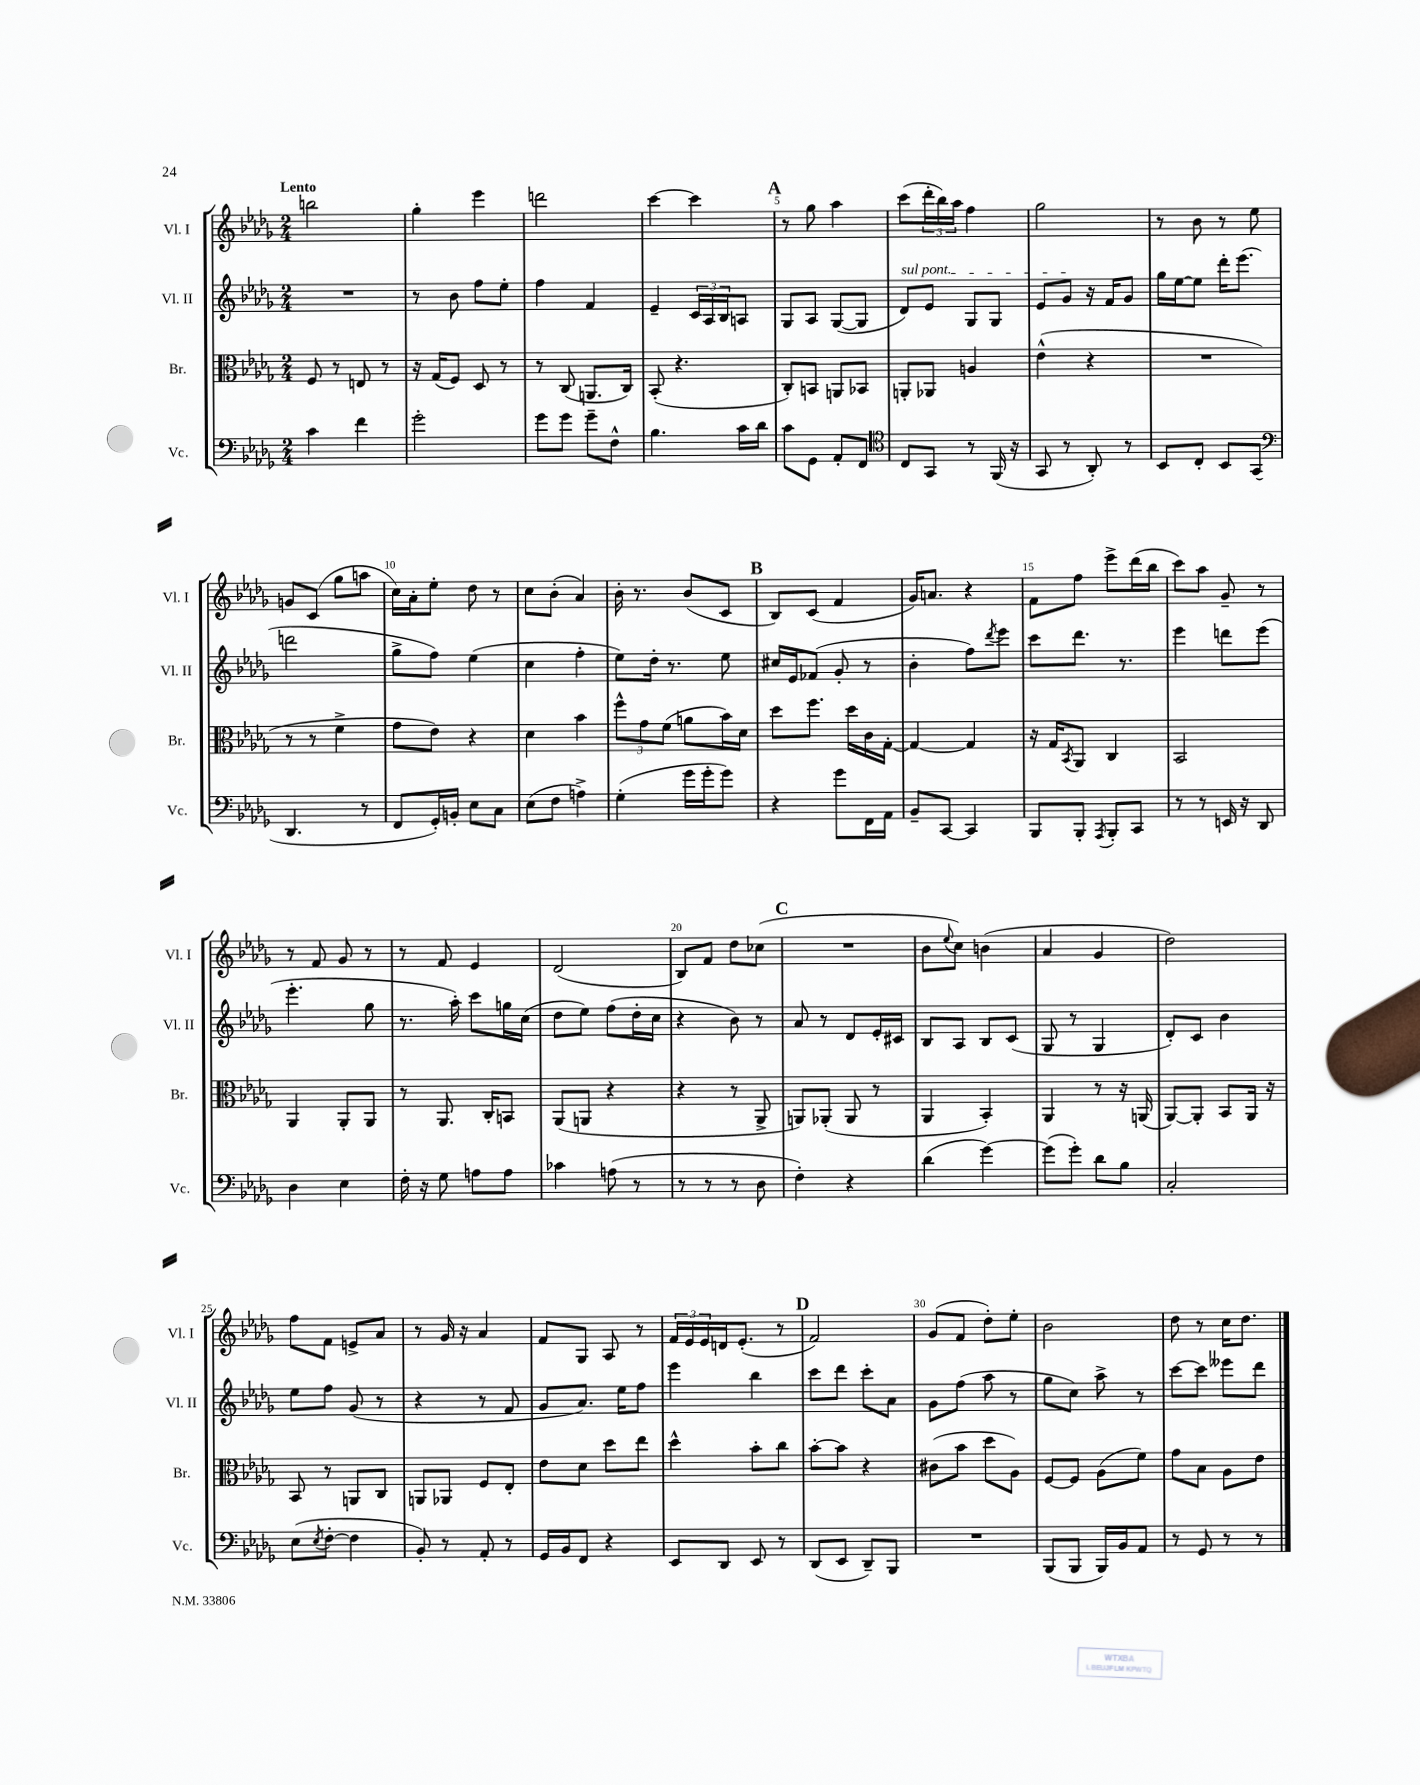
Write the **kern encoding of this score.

**kern	**kern	**kern	**kern
*part4	*part3	*part2	*part1
*staff4	*staff3	*staff2	*staff1
*I"Vc.	*I"Br.	*I"Vl. II	*I"Vl. I
*I'Vc.	*I'Br.	*I'Vl. II	*I'Vl. I
*clefF4	*clefC3	*clefG2	*clefG2
*k[b-e-a-d-g-]	*k[b-e-a-d-g-]	*k[b-e-a-d-g-]	*k[b-e-a-d-g-]
*M2/4	*M2/4	*M2/4	*M2/4
=1	=1	=1	=1
!	!	!	!LO:TX:a:B:t=Lento
4c\	8F/	2r	2bbn\
.	8r	.	.
4f\	8En/	.	.
.	8r	.	.
=2	=2	=2	=2
2g-'\	16r	8r	4gg-'\
.	(16G-/KL	.	.
.	8F/J)	8b-\	.
.	8D-/	8ff\L	4eee-\
.	8r	8ee-'\J	.
=3	=3	=3	=3
8g-\L	8r	4ff\	2dddn\
8g-\J	(8C/	.	.
8g-~\L	8.AAn/L	4f/	.
8F^^\J	.	.	.
.	16C/Jk)	.	.
=4	=4	=4	=4
4.B-\	(8BB-'/	4e-~/	[4ccc\
.	4.r	.	.
.	.	24c/LL	4ccc\]
.	.	24A-/	.
.	.	24B-/J	.
16c\LL	.	8An/J	.
16d-\JJ	.	.	.
!!LO:REH:place=s1:t=A
=5	=5	=5	=5
8c\L	8C'/L)	8G-/L	8r
8GG-\J	8BBn/J	8A-/J	8gg-\
8AA-'/L	8AAn/L	([8G-/L	4aa-\
8FF/J	8BB-X/J	8G-/J]	.
=6	=6	=6	=6
*clefC4	*	*	*
!	!	!LO:TX:a:i:t=sul pont.	!
8C/L	8AAn'/L	8d-/L)	(8ccc\L
8GG-/J	8AA-X/J	8e-/J	24ddd-'\L
.	.	.	24bb-\)
.	.	.	24aa-\JJ
8r	4An/	8G-/L	4ff\
(16FF/	.	8G-/J	.
16r	.	.	.
=7	=7	=7	=7
8GG-/	(4e-^^\	8e-/L	2gg-\
8r	.	8g-/J	.
8AA-'/)	4r	16r	.
.	.	16f/KL	.
8r	.	8g-/J	.
=8	=8	=8	=8
8BB-/L	2r	16gg-\LL	8r
.	.	[16ee-\J	.
8C'/J	.	8ee-\J]	8b-\
8BB-/L	.	16ddd-'\KL	8r
.	.	(8.eee-\J	.
(8GG-/J	.	.	8ee-\
!!LO:LB:g=z
=9	=9	=9	=9
*clefF4	*	*	*
4.DD-/	8r	2dddn\	8gn/L
.	8r	.	(8c/J
.	4f^\	.	8gg-\L
8r	.	.	8aan\J
=10	=10	=10	=10
8FF/L	8g-\L	8gg-^\L	16cc\LL)
.	.	.	16a-'\J
16GG-'/L)	8e-\J)	8ff\J)	8ee-'\J
16BBn'/JJ	.	.	.
8E-\L	4r	(4ee-\	8dd-\
8C\J	.	.	8r
=11	=11	=11	=11
(8E-\L	4d-\	4cc\	8cc\L
8F\J	.	.	(8b-'\J
4An^\)	4b-\	4ff'\	4a-/)
=12	=12	=12	=12
(4G-'\	12ff^^\L	8ee-\L)	16b-'\
.	.	.	8.r
.	12g-\	.	.
.	.	16dd-'\Jk	.
.	(12f\J	.	.
.	.	8.r	.
16g-\LL	8an\L	.	(8b-/L
16g-'\J	.	.	.
8g-\J)	16b-\L)	8ee-\	8c/J
.	16d-\JJ	.	.
!!LO:REH:place=s1:t=B
=13	=13	=13	=13
4r	8dd-\L	16cc#X/LL	8B-/L)
.	.	16e-/J	.
.	8.ff\J	(8f-X/J	(8c/J
8g-\L	.	8g-'/	4f/
.	16dd-\LL	.	.
16FF\L	16c\	8r	.
16AA-\JJ	[16G-'\JJ	.	.
=14	=14	=14	=14
8BB-~/L	4G-/_	4b-'\	16g-/KL)
.	.	.	8.an/J
[8CC/J	.	.	.
4CC/]	4G-/]	8ff\L)	4r
.	.	8qddd-/	.
.	.	8eee-\J	.
=15	=15	=15	=15
8BBB-/L	16r	8ccc\L	8f\L
.	16G-/KL	.	.
.	8qBB-/	.	.
8BBB-'/J	8AA-/J	8.ddd-\J	8ff\J
8qAAA-/	.	.	.
8BBB-'/L	4C/	.	8eee-^\L
.	.	8.r	.
8CC/J	.	.	(16ddd-\L
.	.	.	16bb-\JJ
=16	=16	=16	=16
8r	2BB-/	4eee-\	8ccc\L)
8r	.	.	8aa-\J
16EEn/	.	8dddn\L	8g-~/
16r	.	.	.
8DD-/	.	(8eee-\J	8r
!!LO:LB:g=z
=17	=17	=17	=17
4D-\	4AA-/	4.eee-'\	8r
.	.	.	8f/
4E-\	8AA-'/L	.	8g-/
.	8AA-/J	8gg-\	8r
=18	=18	=18	=18
16F'\	8r	8.r	8r
16r	.	.	.
8G-\	8.AA-/	.	8f/
.	.	16aa-'\)	.
8An\L	.	8ccc\L	4e-/
.	16C'/KL	.	.
8A\J	8BBn/J	16ggn\L	.
.	.	(16cc\JJ	.
=19	=19	=19	=19
4c-X\	(8AA-/L	8dd-\L	(2d-/
.	8AAn/J	8ee-\J)	.
(8An\	4r	(8ff\L	.
8r	.	16dd-'\L	.
.	.	16cc\JJ	.
=20	=20	=20	=20
8r	4r	4r	8B-/L)
8r	.	.	8f/J
8r	8r	8b-\)	8dd-\L
8D-\	8AA-^/	8r	(8cc-X\J
!!LO:REH:place=s1:t=C
=21	=21	=21	=21
4F'\)	8AAn/L)	8a-/	2r
.	(8AA-X'/J	8r	.
4r	8AA-/	8d-/L	.
.	8r	16e-'/L	.
.	.	16c#X/JJ	.
=22	=22	=22	=22
(4d-\	4AA-/	8B-/L	8b-\L
.	.	.	8qqee-/
.	.	8A-/J	8cc\J)
[4g-\)	4BB-'/)	8B-/L	(4bn\
.	.	(8c/J	.
=23	=23	=23	=23
(8g-\L]	4AA-/	8G-/	4a-/
8g-'\J)	.	8r	.
8d-\L	8r	4G-/	4g-/
8B-\J	16r	.	.
.	(16AAn/	.	.
=24	=24	=24	=24
2C'/	[8AA-/L)	8d-'/L)	2dd-\)
.	8AA-'/J]	8c/J	.
.	8BB-/L	4b-\	.
.	16AA-/Jk	.	.
.	16r	.	.
!!LO:LB:g=z
=25	=25	=25	=25
(8E-\L	8BB-/	8ee-\L	8ff\L
8qE-/	.	.	.
[8F'\J	8r	8ff\J	8f\J
4F\]	8AAn/L	(8g-/	8en^/L
.	8C/J	8r	8a-/J
=26	=26	=26	=26
8BB-'/)	8AAn/L	4r	8r
8r	8AA-X/J	.	16g-/
.	.	.	16r
8AA-'/	8F/L	8r	4a-/
8r	8E-'/J	8f/	.
=27	=27	=27	=27
16GG-/LL	8e-\L	8g-/L	8f/L
16BB-/J	.	.	.
8FF/J	8d-\J	8.a-/J)	8G-/J
4r	8dd-\L	.	8A-/
.	.	16ee-\KL	.
.	8ee-\J	8ff\J	8r
=28	=28	=28	=28
8EE-/L	4dd-^^\	4eee-\	24f/LL
.	.	.	24e-/
.	.	.	24e-/
8DD-/J	.	.	16dn/J
.	.	.	(8.e-'/J
8EE-/	8b-'\L	4bb-\	.
8r	8cc\J	.	8r
!!LO:REH:place=s1:t=D
=29	=29	=29	=29
(8DD-/L	[8b-'\L	8ccc\L	2f/)
8EE-/J	8b-\J]	8ddd-\J	.
8DD-~/L)	4r	8ccc'\L	.
8BBB-/J	.	8a-\J	.
=30	=30	=30	=30
2r	(8c#X\L	8g-\L	(8g-/L
.	8b-\J	(8ff\J	8f/J
.	8dd-\L	8aa-\	8dd-'\L)
.	8A-\J)	8r	8ee-'\J
=31	=31	=31	=31
(8BBB-/L	[8F/L	8gg-\L	2b-\
8BBB-/J	8F/J]	8cc\J)	.
16BBB-/LL)	(8A-\L	8aa-^\	.
16BB-/J	.	.	.
8AA-/J	8f\J)	8r	.
=32	=32	=32	=32
8r	8g-\L	[8ccc\L	8dd-\
8GG-/	8B-\J	8ccc\J]	8r
8r	8A-\L	8eee--X\L	16cc\KL
.	.	.	8.dd-\J
8r	8e-\J	8ddd-\J	.
==	==	==	==
*-	*-	*-	*-
